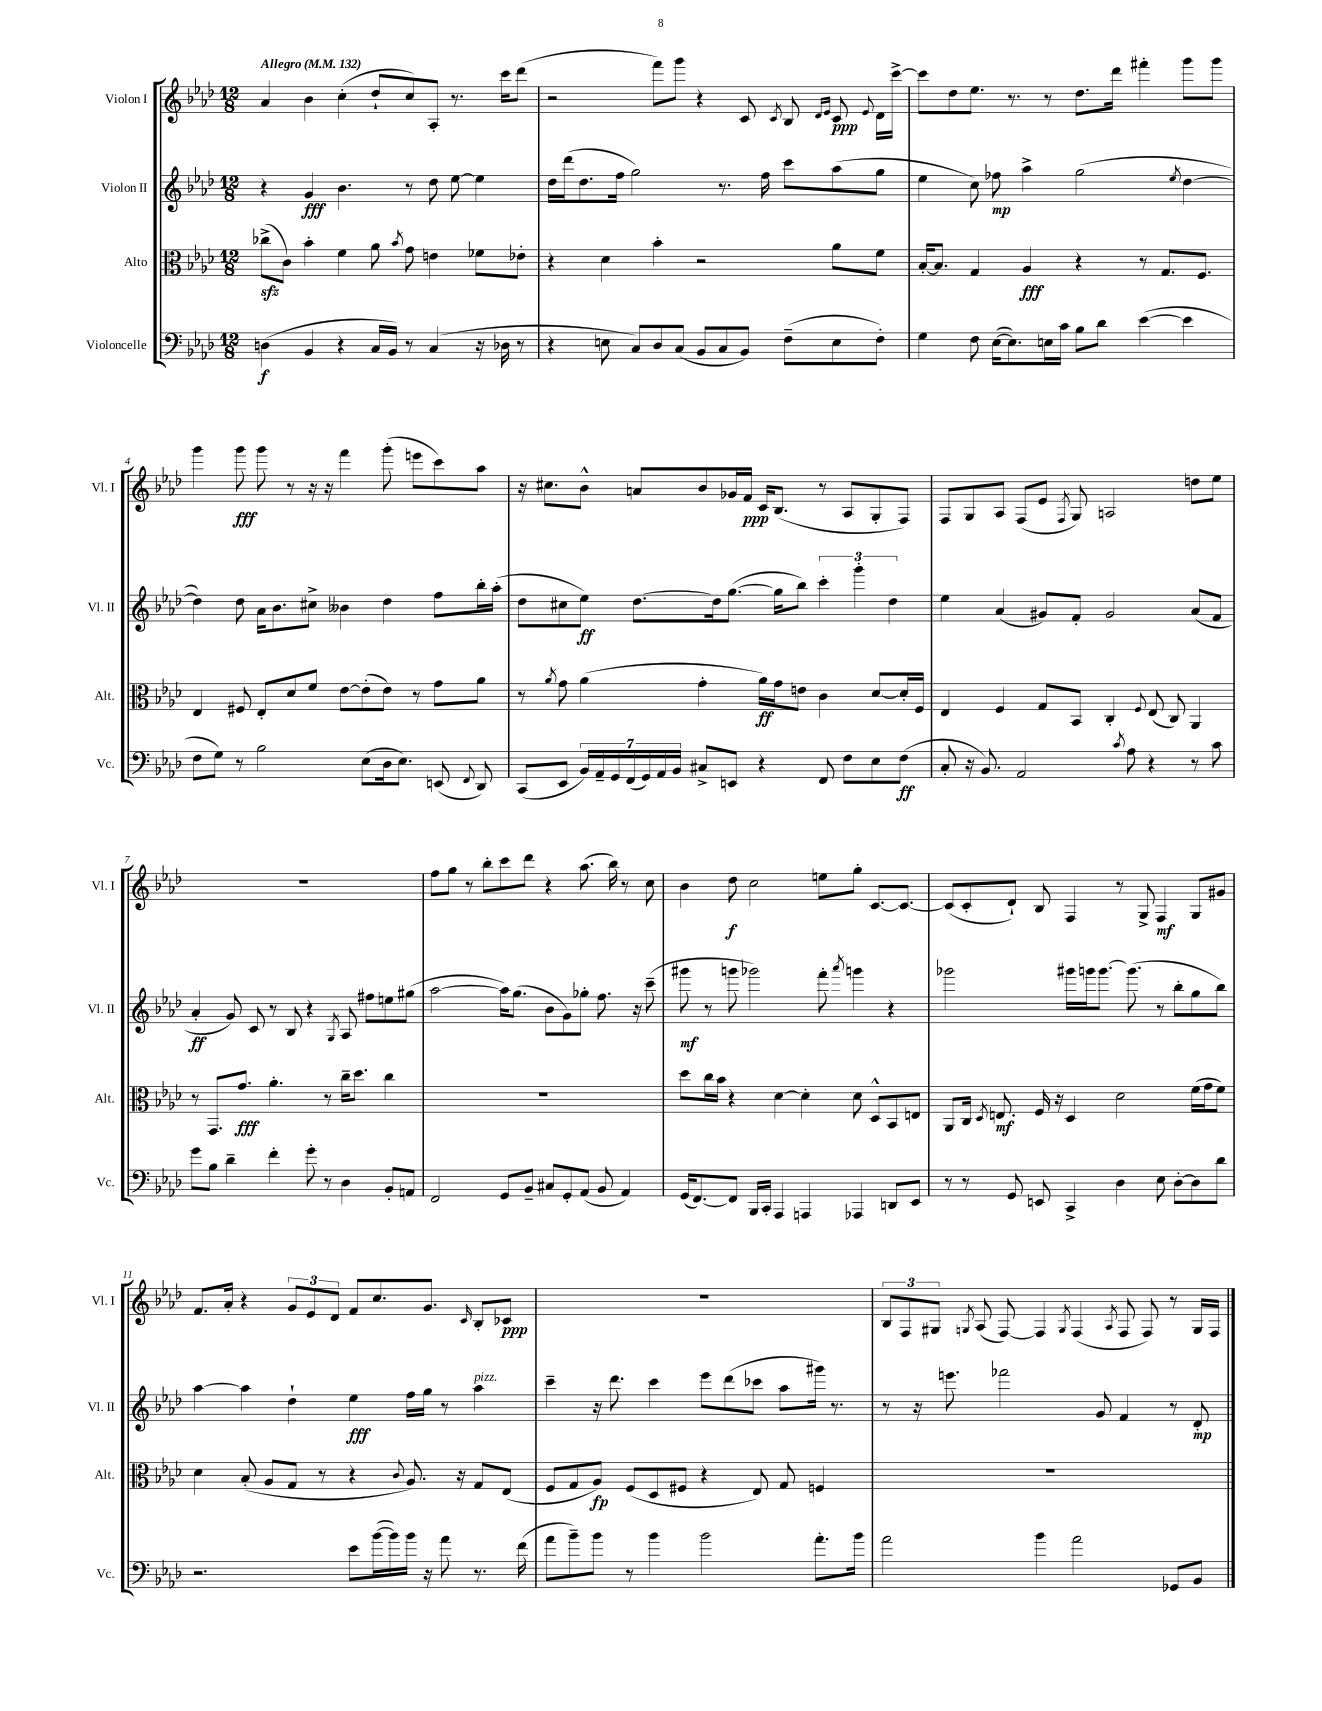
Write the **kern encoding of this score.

**kern	**kern	**kern	**kern
*staff4	*staff3	*staff2	*staff1
*clefF4	*clefC3	*clefG2	*clefG2
*k[b-e-a-d-]	*k[b-e-a-d-]	*k[b-e-a-d-]	*k[b-e-a-d-]
*M12/8	*M12/8	*M12/8	*M12/8
*MM132	*MM132	*MM132	*MM132
(4D	(8cc-^	4r	4a-
.	8c)	.	.
4BB-	4b-'	4g	4b-
4r	4f	4.b-	(4cc'
16C	8a-	.	8dd-`
16BB-)	.	.	.
.	8qb-	.	.
8r	8g	8r	8cc)
(4C	4e	8dd-	8A-'
.	.	[8ee-	8.r
16r	8f-	4ee-]	.
16D-	.	.	16ccc
8r	8e-'	.	(8ddd-
=	=	=	=
4r	4r	16dd-	2r
.	.	(16ddd-	.
.	.	8.dd-	.
8E	4d-	.	.
.	.	16ff	.
8C)	.	2gg)	.
8D-	4b-'	.	8fff)
(8C	.	.	8ggg
8BB-	2r	.	4r
8C	.	8.r	.
8BB-)	.	.	8c
.	.	16ff	.
.	.	.	8qc
(8F~	.	8ccc	8B-
.	.	.	16qqd-
.	.	.	16qqe-
8E	8a-	(8aa-	8c
.	.	.	8qqe-
8F')	8f	8gg	16d-
.	.	.	[16ccc^
=	=	=	=
4G	[16B-'	4ee-	8ccc]
.	8.B-]	.	.
.	.	.	8dd-
8F	4G	8cc)	8.ee-
([16E-	.	8ff-	.
8.E-])	.	.	8.r
.	4A-	4aa-^	.
16E	.	.	8r
16c	.	.	.
8B-	4r	(2gg	8.dd-
8d-	.	.	.
.	.	.	16ddd-
([4e-	8r	.	4fff#'
.	8.G	.	.
.	.	8qee-	.
4e-]	.	[4dd-	8ggg
.	8.F	.	.
.	.	.	8ggg
=	=	=	=
8F	4E-	4dd-])	4ggg
8G)	.	.	.
8r	8F#	8dd-	8ggg
2B-	8E-'	16a-	8ggg
.	.	8.b-	.
.	8d-	.	8r
.	8f	8cc#^	16r
.	.	.	16r
.	[8e-	4b--	4fff
(8E-	(8e-']	.	.
16D-	8e-)	4dd-	(8ggg'
8.E-)	.	.	.
.	8r	.	8eee
(8EE	8g	8ff	8ccc)
8qqFF	.	.	.
8DD-)	8a-	16bb-'	8aa-
.	.	(16aa-'	.
=	=	=	=
(8CC	8r	8dd-	16r
.	.	.	8.cc#
.	8qa-	.	.
8EE-	8g	8cc#	.
28BB-)	(4a-	8ee-)	8b-^^
28AA-~	.	.	.
28GG	.	.	.
(28FF	.	.	.
.	.	[8.dd-	8a
28GG)	.	.	.
28AA-	.	.	.
28BB-	.	.	.
8C#^	4g'	.	8b-
.	.	16dd-]	.
8EE	.	([8.gg	16g-
.	.	.	16f
4r	16a-)	.	16c
.	16g	16gg]	(8.B-
.	8e	8bb-)	.
8FF	4c	6ccc'	8r
8F	.	.	8A-
.	.	6ggg'	.
8E-	[8d-	.	8G'
.	.	6dd-	.
(8F	16d-']	.	8F)
.	16F	.	.
=	=	=	=
8C'	4E-	4ee-	8F
16r	.	.	8G
8.BB-)	.	.	.
.	4F	(4a-	8A-
2AA-	.	.	(8F
.	8G	8g#)	8e-
.	.	.	8qF
.	8BB-	8f'	8G)
.	4C'	2g#	2A
8qc	.	.	.
8A-	.	.	.
.	8qqF	.	.
4r	(8E-	.	.
.	8C)	.	.
8r	4AA-	(8a-	8dd
8c	.	8f	8ee-
=	=	=	=
8g	8r	4a-'	1.r
8B-	8.GG	.	.
4d-~	.	8g)	.
.	8.g	.	.
.	.	8c	.
4f'	4.a-'	8r	.
.	.	8B-	.
8g'	.	4r	.
8r	8r	.	.
.	.	8qG	.
4D-	16cc~	8A-	.
.	8.dd-	.	.
.	.	8ff#	.
8BB-'	4cc	8ee	.
8AA	.	(8gg#	.
=	=	=	=
2FF	1.r	[2aa-	8ff
.	.	.	8gg
.	.	.	8r
.	.	.	8bb-'
8GG	.	16aa-])	8ccc
.	.	(8.gg	.
8BB-~	.	.	8ddd-
8C#	.	8b-	4r
8GG'	.	8g)	.
(8AA-	.	8gg-'	(8.aa-
8BB-	.	8.ff	.
.	.	.	16bb-)
4AA-)	.	.	8r
.	.	16r	.
.	.	(8ccc~	8cc
=	=	=	=
(16GG	8dd-	8ggg#	4b-
[8.FF)	.	.	.
.	16cc	8r	.
.	16b-	.	.
8FF]	4r	8ggg	8dd-
16BBB-	.	2ggg-)	2cc
16CC'	.	.	.
4AAA-	[4d-	.	.
4AAA	4d-']	.	.
.	.	8fff'	8ee
.	.	8qaaa-	.
4AAA-	8d-	4ggg	8gg'
.	8D-^^	.	[8.c
8DD	8BB-	4r	.
.	.	.	8.c_
8EE-	8E	.	.
=	=	=	=
8r	8AA-	2ggg-	(8c]
8r	16C	.	8c'
.	8qD-	.	.
.	8.E	.	.
8GG	.	.	8d-`)
8EE	16F	.	8B-
.	16r	.	.
4CC^	4D-	16ggg#	4F
.	.	16ggg	.
.	.	[8.ggg	.
4D-	2d-	.	8r
.	.	(8.ggg]	.
.	.	.	8G^
8E-	.	8r	4F
[8D-'	.	8bb-'	.
8D-]	(16f	8gg	8G
.	16g	.	.
8d-	8f)	8bb-)	8g#
=	=	=	=
2.r	4d-	[4aa-	8.f
.	.	.	16a-'
.	(8B-'	4aa-]	4r
.	8A-	.	.
.	8G	4dd-`	12g
.	.	.	12e-
.	8r	.	.
.	.	.	12d-
8e-	4r	4ee-	8f
([16b-	.	.	8.cc
16b-])	.	.	.
.	8qqc	.	.
16b-	8.A-)	16ff	.
16r	.	16gg	8.g
8a-	.	8r	.
.	16r	.	.
.	.	.	16qqc
8.r	8G	4aa-	8B-'
.	(8E-	.	8c-
(16f	.	.	.
=	=	=	=
8a-	8F	4ccc~	1.r
8b-~)	8G	.	.
8b-	8A-)	16r	.
.	.	8.ddd-	.
8r	(8F	.	.
4b-	8D-	4ccc	.
.	8F#	.	.
2b-	4r	8eee-	.
.	.	(8ddd-	.
.	8E-)	8ccc-	.
.	8G	8aa-	.
8.a-'	4F	16ggg#)	.
.	.	8.r	.
16b-	.	.	.
=	=	=	=
2a-	1.r	8r	12B-
.	.	.	12F
.	.	16r	.
.	.	.	12G#
.	.	8.eee	.
.	.	.	8qG
.	.	.	(8A-
.	.	2fff-	[8F)
4b-	.	.	4F]
.	.	.	8qG
2a-	.	.	(4F
.	.	8g	.
.	.	.	8qA-
.	.	4f	8F
.	.	.	8F)
8GG-	.	8r	8r
8BB-	.	8d-'	16G
.	.	.	16F
==	==	==	==
*-	*-	*-	*-
